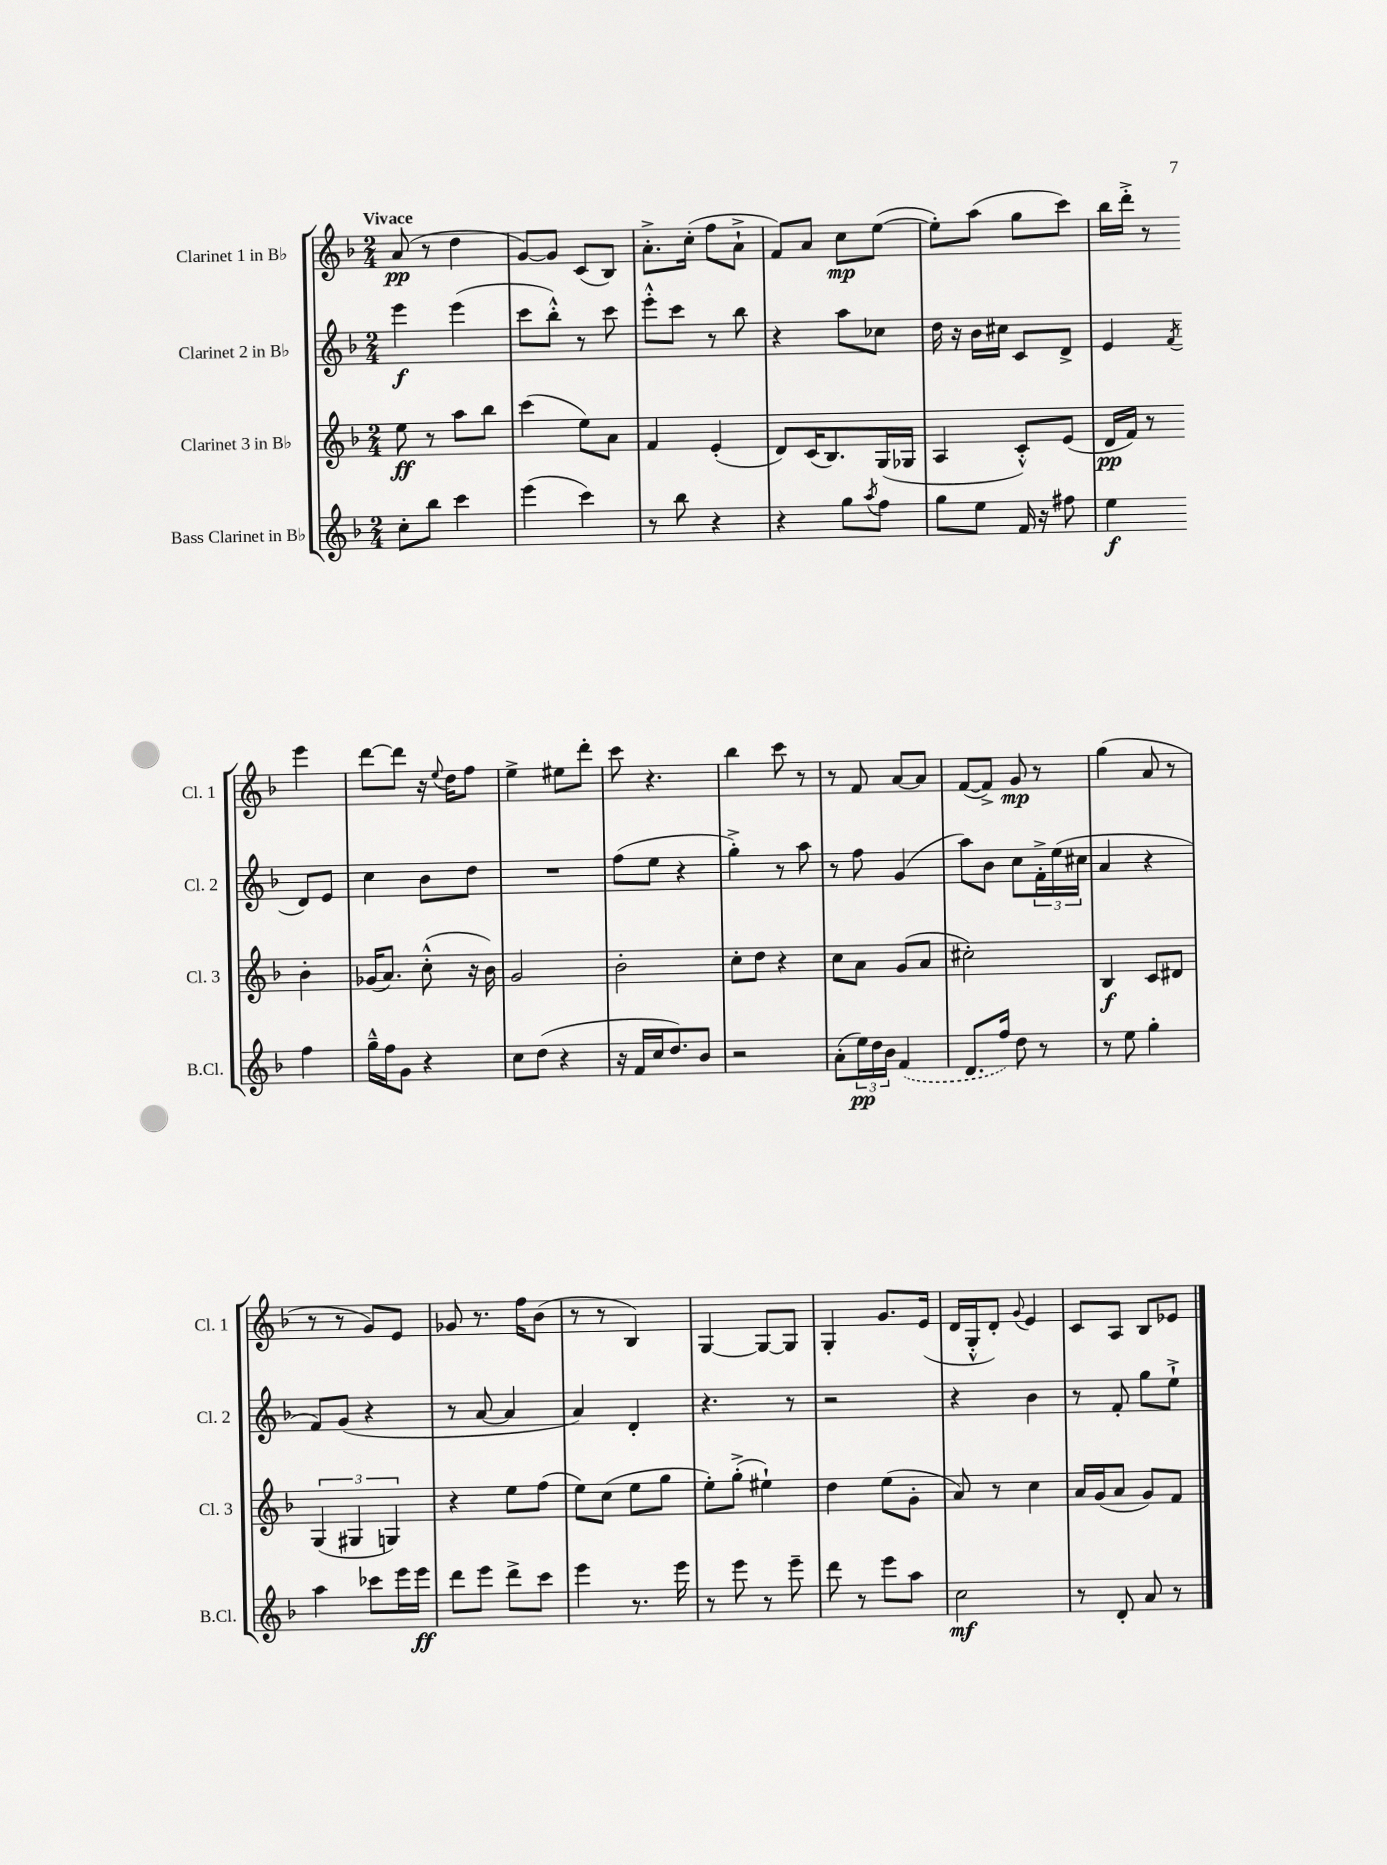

**kern	**dynam	**kern	**dynam	**kern	**dynam	**kern	**dynam
*part4	*part4	*part3	*part3	*part2	*part2	*part1	*part1
*staff4	*staff4	*staff3	*staff3	*staff2	*staff2	*staff1	*staff1
*I"Bass Clarinet in B♭	*	*I"Clarinet 3 in B♭	*	*I"Clarinet 2 in B♭	*	*I"Clarinet 1 in B♭	*
*I'B.Cl.	*	*I'Cl. 3	*	*I'Cl. 2	*	*I'Cl. 1	*
*clefG2	*	*clefG2	*	*clefG2	*	*clefG2	*
*k[b-]	*	*k[b-]	*	*k[b-]	*	*k[b-]	*
*M2/4	*	*M2/4	*	*M2/4	*	*M2/4	*
=1	=1	=1	=1	=1	=1	=1	=1
!	!	!	!	!	!	!LO:TX:a:B:t=Vivace	!
8cc'\L	.	8ee\	ff	4eee\	f	(8a/	pp
8bb-\J	.	8r	.	.	.	8r	.
4ccc\	.	8aa\L	.	(4eee\	.	4dd\	.
.	.	8bb-\J	.	.	.	.	.
=2	=2	=2	=2	=2	=2	=2	=2
(4eee\	.	(4ccc\	.	8ccc\L	.	[8g/L)	.
.	.	.	.	8bb-'^^\J)	.	8g/J]	.
4ccc\)	.	8ee\L)	.	8r	.	(8c/L	.
.	.	8a\J	.	8ccc\	.	8B-/J)	.
=3	=3	=3	=3	=3	=3	=3	=3
8r	.	4f/	.	8eee'^^\L	.	8.a'^\L	.
8bb-\	.	.	.	8ccc\J	.	.	.
.	.	.	.	.	.	(16cc'\Jk	.
4r	.	(4e'/	.	8r	.	8ff\L	.
.	.	.	.	8bb-\	.	8a`^\J	.
=4	=4	=4	=4	=4	=4	=4	=4
4r	.	8d/L)	.	4r	.	8f/L)	.
.	.	(16c/K	.	.	.	8a/J	.
.	.	8.B-/)	.	.	.	.	.
8gg\L	.	.	.	8aa\L	.	8cc\L	mp
8qaa/	.	.	.	.	.	.	.
8ff\J	.	(16G/L	.	8cc-X\J	.	([8ee\J	.
.	.	16G-X/JJ	.	.	.	.	.
=5	=5	=5	=5	=5	=5	=5	=5
8gg\L	.	4A/	.	16dd\	.	8ee'\L])	.
.	.	.	.	16r	.	.	.
8ee\J	.	.	.	16b-\LL	.	(8aa\J	.
.	.	.	.	16cc#X\JJ	.	.	.
16f/	.	8c'^^/L)	.	8c/L	.	8gg\L	.
16r	.	.	.	.	.	.	.
8ff#X\	.	(8e/J	.	8d^/J	.	8ccc\J)	.
=6	=6	=6	=6	=6	=6	=6	=6
4ee\	f	16d/LL	pp	4e/	.	16bb-\LL	.
.	.	16f/JJ)	.	.	.	16ddd'^\JJ	.
.	.	8r	.	.	.	8r	.
.	.	.	.	8qf/	.	.	.
4ff\	.	4b-'\	.	8d/L	.	4eee\	.
.	.	.	.	8e/J	.	.	.
!!LO:LB:g=z
=7	=7	=7	=7	=7	=7	=7	=7
16gg~^^\LL	.	(16g-X/KL	.	4cc\	.	[8ddd\L	.
16ff\J	.	8.a/J)	.	.	.	.	.
8g\J	.	.	.	.	.	8ddd\J]	.
4r	.	(8cc'^^\	.	8b-\L	.	16r	.
.	.	.	.	.	.	8qqee/	.
.	.	.	.	.	.	16dd\KL	.
.	.	16r	.	8dd\J	.	8ff\J	.
.	.	16b-\)	.	.	.	.	.
=8	=8	=8	=8	=8	=8	=8	=8
8cc\L	.	2g/	.	2r	.	4ee^\	.
(8dd\J	.	.	.	.	.	.	.
4r	.	.	.	.	.	8ee#X\L	.
.	.	.	.	.	.	8ddd'\J	.
=9	=9	=9	=9	=9	=9	=9	=9
16r	.	2b-'\	.	(8ff\L	.	8ccc\	.
16f/LL	.	.	.	.	.	.	.
16cc/J	.	.	.	8ee\J	.	4.r	.
8.dd/)	.	.	.	.	.	.	.
.	.	.	.	4r	.	.	.
8b-/J	.	.	.	.	.	.	.
=10	=10	=10	=10	=10	=10	=10	=10
2r	.	8cc'\L	.	4gg'^\)	.	4bb-\	.
.	.	8dd\J	.	.	.	.	.
.	.	4r	.	8r	.	8ccc\	.
.	.	.	.	8aa\	.	8r	.
=11	=11	=11	=11	=11	=11	=11	=11
(8a'\L	.	8cc\L	.	8r	.	8r	.
24ee\L)	pp	8a\J	.	8ff\	.	8f/	.
24dd\	.	.	.	.	.	.	.
24b-\JJ	.	.	.	.	.	.	.
(4f/	.	(8g/L	.	(4g/	.	[8a/L	.
.	.	8a/J	.	.	.	8a/J]	.
=12	=12	=12	=12	=12	=12	=12	=12
8.d/L	.	2cc#X'\)	.	8aa\L)	.	([8f/L	.
.	.	.	.	8b-\J	.	8f^/J])	.
16ff/Jk)	.	.	.	.	.	.	.
8dd\	.	.	.	8cc\L	.	8g/	mp
8r	.	.	.	24f'^\L	.	8r	.
.	.	.	.	(24ee\	.	.	.
.	.	.	.	24cc#X\JJ	.	.	.
=13	=13	=13	=13	=13	=13	=13	=13
8r	.	4B-/	f	4a/	.	(4gg\	.
8ee\	.	.	.	.	.	.	.
4gg'\	.	8c/L	.	4r	.	8a/	.
.	.	8d#X/J	.	.	.	8r	.
!!LO:LB:g=z
=14	=14	=14	=14	=14	=14	=14	=14
4aa\	.	(6G/	.	8f/L)	.	8r	.
.	.	.	.	(8g/J	.	8r	.
.	.	6G#X/	.	.	.	.	.
8ccc-X\L	.	.	.	4r	.	8g/L)	.
.	.	6Gn/)	.	.	.	.	.
16eee\L	.	.	.	.	.	8e/J	.
16eee\JJ	ff	.	.	.	.	.	.
=15	=15	=15	=15	=15	=15	=15	=15
8ddd\L	.	4r	.	8r	.	8g-X/	.
8eee\J	.	.	.	[8a/	.	8.r	.
8ddd^\L	.	8ee\L	.	4a/]	.	.	.
.	.	.	.	.	.	16ff\KL	.
8ccc\J	.	(8ff\J	.	.	.	(8b-\J	.
=16	=16	=16	=16	=16	=16	=16	=16
4eee\	.	8ee\L)	.	4a/)	.	8r	.
.	.	(8cc\J	.	.	.	8r	.
8.r	.	8ee\L	.	4d'/	.	4B-/)	.
.	.	8gg\J	.	.	.	.	.
16eee\	.	.	.	.	.	.	.
=17	=17	=17	=17	=17	=17	=17	=17
8r	.	8ee'\L)	.	4.r	.	[4G/	.
8eee\	.	(8gg'^\J	.	.	.	.	.
8r	.	4ee#X`\)	.	.	.	8G/L_	.
8eee~\	.	.	.	8r	.	8G/J]	.
=18	=18	=18	=18	=18	=18	=18	=18
8ddd\	.	4dd\	.	2r	.	4G'/	.
8r	.	.	.	.	.	.	.
8eee\L	.	(8ee\L	.	.	.	8.g/L	.
8aa\J	.	8g'\J	.	.	.	.	.
.	.	.	.	.	.	(16e/Jk	.
=19	=19	=19	=19	=19	=19	=19	=19
2cc\	mf	8a/)	.	4r	.	16d/LL	.
.	.	.	.	.	.	16G'^^/J	.
.	.	8r	.	.	.	8d'/J)	.
.	.	.	.	.	.	8qqg/	.
.	.	4cc\	.	4b-\	.	4e/	.
=20	=20	=20	=20	=20	=20	=20	=20
8r	.	16a/LL	.	8r	.	8c/L	.
.	.	(16g/J	.	.	.	.	.
8d'/	.	8a/J	.	8f'/	.	8A/J	.
8a/	.	8g/L)	.	8gg\L	.	8B-/L	.
8r	.	8f/J	.	8ee`^\J	.	8e-X/J	.
==	==	==	==	==	==	==	==
*-	*-	*-	*-	*-	*-	*-	*-
